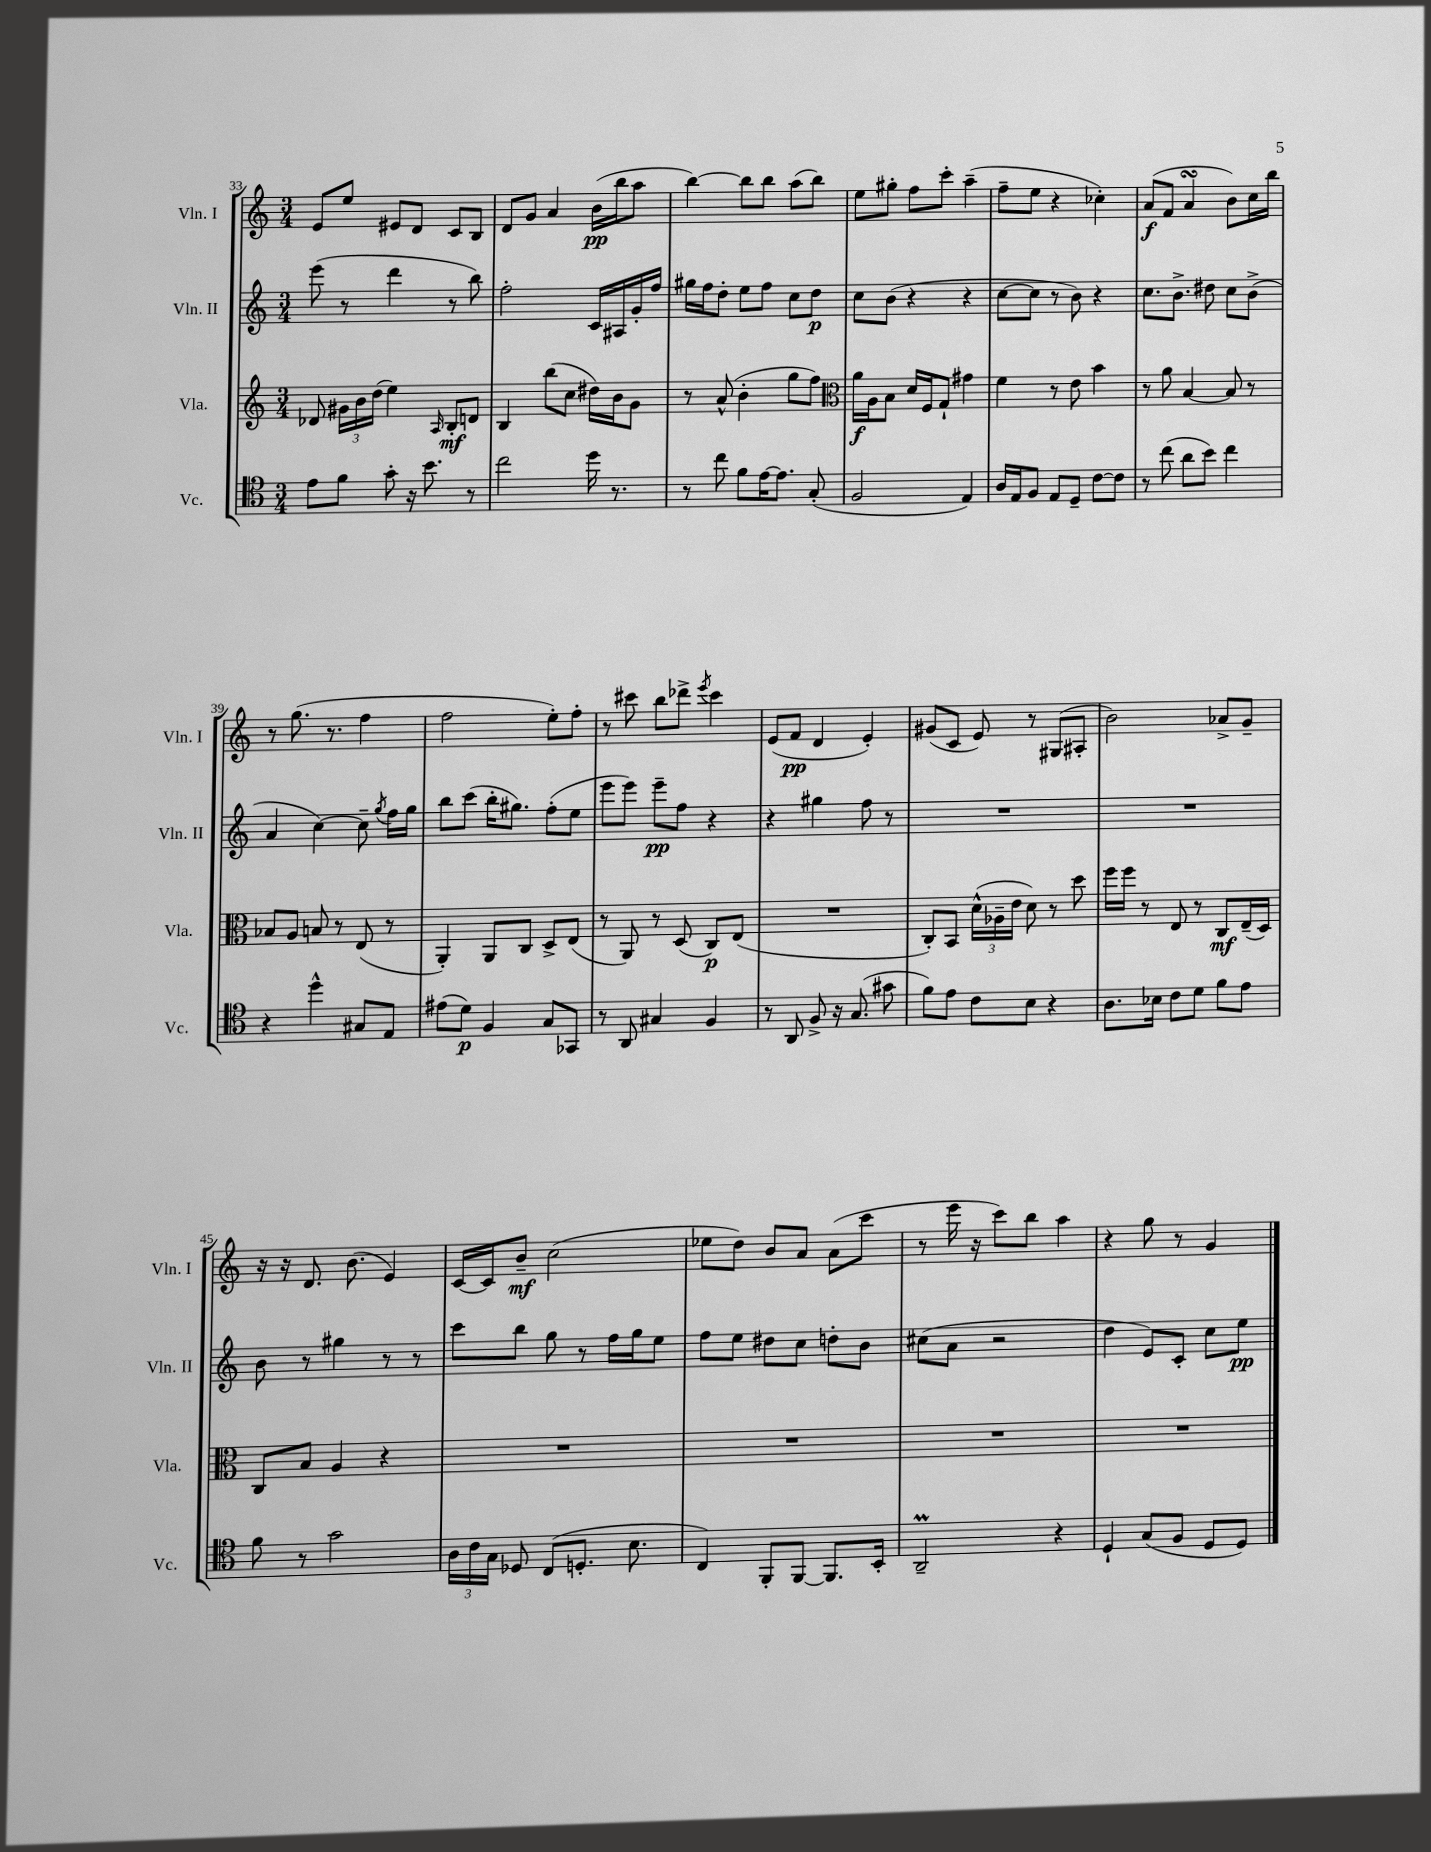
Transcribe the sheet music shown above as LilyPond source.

<<
\new StaffGroup <<
\new Staff = "s0" \with { instrumentName = "Vln. I" shortInstrumentName = "Vln. I" } {
    \clef treble \key c \major \numericTimeSignature \time 3/4
    \autoBeamOff e'8[ e''8] eis'8[ d'8] c'8[ b8] |
    d'8[ g'8] a'4 b'16[\pp( b''16 a''8] |
    b''4~) b''8[ b''8] a''8[( b''8]) |
    e''8[ gis''8]-. f''8[ c'''8]-. a''4--( |
    f''8[-- e''8] r4 ces''4-.) |
    a'8[\f( f'8] a'4\turn b'8[) c''16 b''16] |
    r8 g''8.( r8. f''4 |
    f''2 e''8[-.) f''8]-. |
    r8 cis'''8 b''8[ des'''8]-> \acciaccatura { e'''8 } cis'''4 |
    e'8[( f'8]\pp d'4 e'4-.) |
    gis'8[( c'8] e'8) r8 gis8[( ais8]-. |
    b'2) aes'8[-> g'8]-- |
    r16 r16 d'8. b'8.( e'4) |
    c'16[~ c'16 b'8]--\mf c''2( |
    ees''8[ d''8]) b'8[ a'8] a'8[( c'''8] |
    r8 e'''16 r16 c'''8[) b''8] a''4 |
    r4 g''8 r8 g'4 \bar "|." |
}
\new Staff = "s1" \with { instrumentName = "Vln. II" shortInstrumentName = "Vln. II" } {
    \clef treble \key c \major \numericTimeSignature \time 3/4
    \autoBeamOff e'''8( r8 d'''4 r8 b''8) |
    f''2-. c'16[ ais16 g'16-. f''16] |
    gis''16[ f''16 d''8]-. e''8[ f''8] c''8[ d''8]\p |
    c''8[ b'8]( r4 r4 |
    c''8[~ c''8] r8 b'8) r4 |
    c''8.[ b'8.]-> dis''8 c''8[ b'8]->( |
    a'4 c''4~) c''8-- \acciaccatura { g''8 } f''16[ g''16] |
    b''8[ c'''8]( b''16[-. gis''8.]) f''8[-.( e''8] |
    e'''8[ e'''8]) e'''8[--\pp f''8] r4 |
    r4 gis''4 f''8 r8 |
    R2. |
    R2. |
    b'8 r8 gis''4 r8 r8 |
    c'''8[ b''8] g''8 r8 f''16[ g''16 e''8] |
    f''8[ e''8] dis''8[ c''8] d''8[-. b'8] |
    cis''8[( a'8] r2 |
    d''4 e'8[) c'8]-. c''8[ e''8]\pp \bar "|." |
}
\new Staff = "s2" \with { instrumentName = "Vla." shortInstrumentName = "Vla." } {
    \clef treble \key c \major \numericTimeSignature \time 3/4
    \autoBeamOff des'8 \tuplet 3/2 { gis'16[ b'16 d''16]( } e''4) \grace { a16 } b8[-.\mf d'8] |
    b4 b''8[( c''8] dis''16[) b'16 g'8] |
    r8 a'8-^( b'4-. g''8[ f''8]) |
    \clef alto a'16[\f a16 b8] d'16[ f16 g8]-! gis'4 |
    f'4 r8 e'8 b'4 |
    r8 a'8 b4~ b8 r8 |
    bes8[ a8] b8 r8 e8( r8 |
    a,4-.) a,8[ c8] d8[-> e8]( |
    r8 a,8) r8 d8( c8[\p) e8]( |
    R2. |
    c8[-.) b,8] \tuplet 3/2 { d'16[-^( aes16-- e'16] } d'8) r8 d''8 |
    f''16[ f''16] r8 e8 r8 c8[\mf e16--( d16]) |
    c8[ b8] a4 r4 |
    R2. |
    R2. |
    R2. |
    R2. \bar "|." |
}
\new Staff = "s3" \with { instrumentName = "Vc." shortInstrumentName = "Vc." } {
    \clef tenor \key c \major \numericTimeSignature \time 3/4
    \autoBeamOff e'8[ f'8] g'8-. r16 b'8. r8 |
    c''2 d''16 r8. |
    r8 c''8 f'8[ e'16~ e'8.] g8-.( |
    f2 e4) |
    a16[ e16 f8] e8[ d8]-- c'8[~ c'8] |
    r8 c''8( a'8[ b'8]) c''4 |
    r4 d''4-^ gis8[ e8] |
    eis'8[( d'8]\p) f4 g8[ ges,8] |
    r8 a,8 gis4 f4 |
    r8 a,8 f8-> r16 g8.( gis'8 |
    f'8[) e'8] c'8[ b8] r4 |
    a8.[ bes16] c'8[ d'8] f'8[ e'8] |
    f'8 r8 g'2 |
    \tuplet 3/2 { a16[ c'16 g16] } des8 c8[( d8.]-. b8. |
    c4) f,8[-. f,8]~ f,8.[ b,16]-. |
    a,2--\prall r4 |
    d4-! g8[( f8] d8[ d8]) \bar "|." |
}
>>
>>
\layout { \context { \Score currentBarNumber = #33 } }
